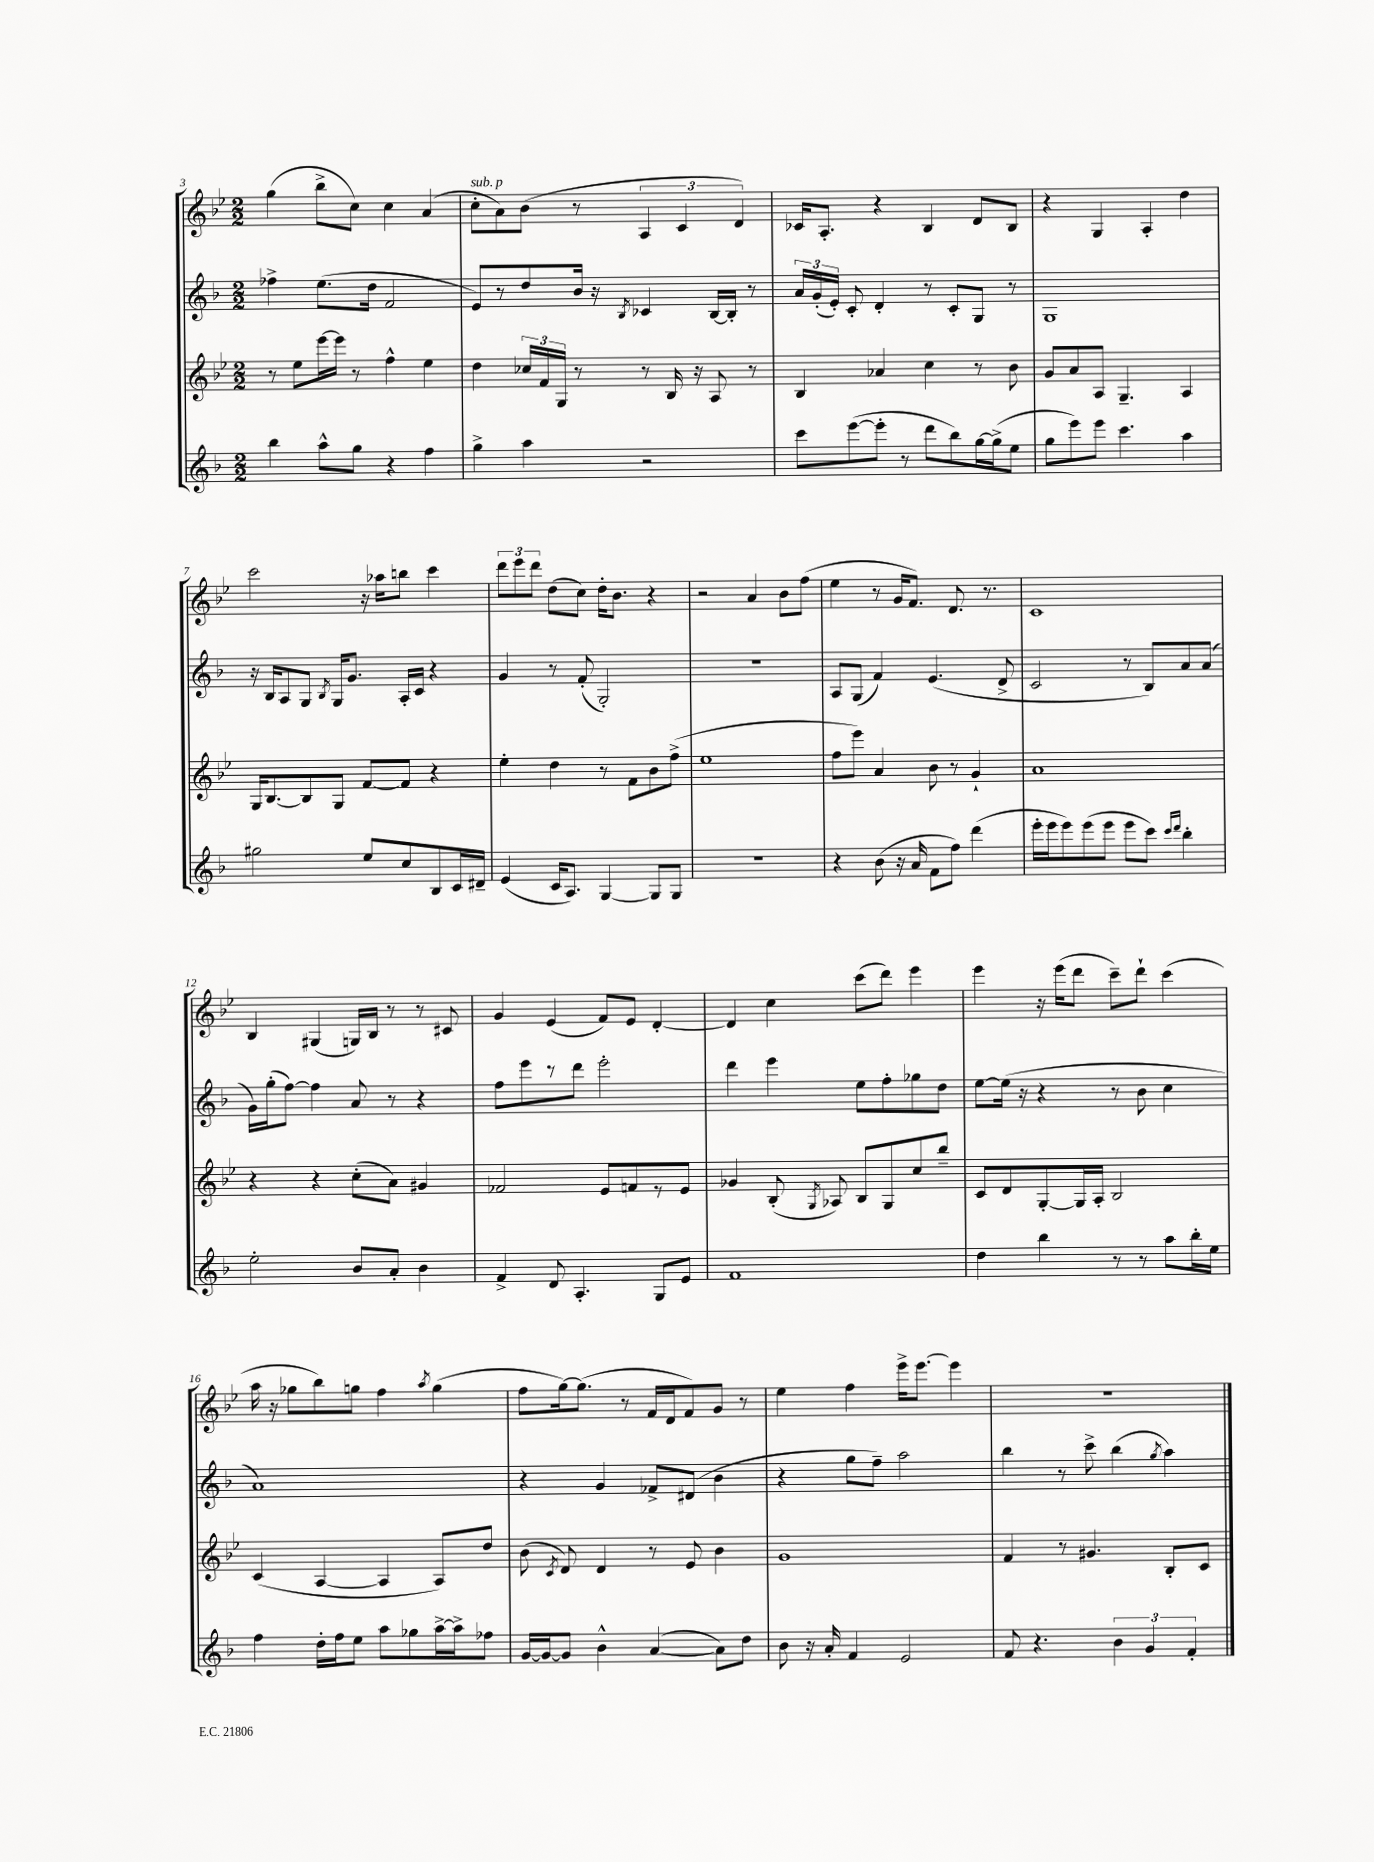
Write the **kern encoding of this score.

**kern	**kern	**kern	**kern
*staff4	*staff3	*staff2	*staff1
*clefG2	*clefG2	*clefG2	*clefG2
*k[b-]	*k[b-e-]	*k[b-]	*k[b-e-]
*M2/2	*M2/2	*M2/2	*M2/2
4bb-	8r	4ff-^	(4gg
.	8ee-	.	.
8aa^^	[16eee-	(8.ee	8bb-^
.	16eee-]	.	.
8gg	8r	.	8cc)
.	.	16dd	.
4r	4ff^^	2f	4cc
4ff	4ee-	.	(4a
=	=	=	=
4gg^	4dd	8e)	8cc'
.	.	8r	8a)
4aa	24cc-	8dd	(8b-
.	24f	.	.
.	24G	.	.
.	8r	16b-	8r
.	.	16r	.
.	.	8qB-	.
2r	8r	4c-	6A
.	16B-	.	.
.	.	.	6c
.	16r	.	.
.	8A	[16B-	.
.	.	16B-']	.
.	.	.	6d)
.	8r	8r	.
=	=	=	=
8ccc	4B-	24a	16c-
.	.	(24g'	.
.	.	.	8.A'
.	.	24e')	.
([8eee	.	8c'	.
8eee']	4a-	4d'	4r
8r	.	.	.
8ddd	4cc	8r	4B-
8bb-)	.	8c'	.
[16gg	8r	8G	8d
(16gg^]	.	.	.
8ee	8b-	8r	8B-
=	=	=	=
8gg	8g	1G	4r
8eee)	8a	.	.
8eee	8A	.	4G
4.ccc	4.G~	.	.
.	.	.	4A'
4aa	4A	.	4dd
=	=	=	=
2gg#	16G	16r	2ccc
.	[8.B-	16B-	.
.	.	8A	.
.	8B-]	8G	.
.	.	8qB-	.
.	8G	16G	.
.	.	8.g	.
8ee	[8f	.	16r
.	.	.	16aa-
8cc	8f]	16A'	8bb
.	.	16c	.
8B-	4r	4r	4ccc
16c	.	.	.
16d#~	.	.	.
=	=	=	=
(4e	4ee-'	4g	12ddd
.	.	.	12eee-
.	.	.	12ddd
16c	4dd	8r	(8dd
8.A)	.	.	.
.	.	(8f'	8cc)
[4G	8r	2G')	16dd'
.	.	.	8.b-
.	8f	.	.
8G]	8b-	.	4r
8G	(8ff^	.	.
=	=	=	=
1r	1ee-	1r	2r
.	.	.	4a
.	.	.	8b-
.	.	.	(8ff
=	=	=	=
4r	8ff	8A	4ee-
.	8eee-)	(8G	.
(8b-	4a	4f)	8r
16r	.	.	16g
16a	.	.	8.f)
8f	8b-	(4.e	.
8ff)	8r	.	8.d
(4ddd	4g`	.	.
.	.	.	8.r
.	.	8d^	.
=	=	=	=
16eee'	1a	2c	1c
16eee	.	.	.
8eee)	.	.	.
(8eee	.	.	.
8eee	.	.	.
8eee	.	8r	.
8ccc)	.	8B-)	.
16qqccc	.	.	.
16qqddd	.	.	.
4bb-'	.	8a	.
.	.	(8a	.
=	=	=	=
2ee'	4r	16g)	4B-
.	.	(16gg'	.
.	.	[8ff)	.
.	4r	4ff]	(4G#
8b-	(8cc'	8a	16G)
.	.	.	16B-
8a'	8a)	8r	8r
4b-	4g#	4r	8r
.	.	.	8c#
=	=	=	=
4f^	2f-	8ff	4g
.	.	8eee	.
8d	.	8r	(4e-
4.A'	.	8ddd	.
.	8e-	2eee'	8f)
.	8f	.	8e-
8G	8r	.	[4d'
8e	8e-	.	.
=	=	=	=
1f	4g-	4ddd	4d]
.	(8B-'	4eee	4cc
.	8qG	.	.
.	8A-)	.	.
.	8B-	8ee	(8ccc
.	8G	8ff'	8ddd)
.	8cc	8gg-	4eee-
.	8bb-~	8dd	.
=	=	=	=
4dd	8c	[8ee	4eee-
.	8d	(16ee]	.
.	.	16r	.
4bb-	[8G'	4r	16r
.	.	.	(16eee-
.	16G]	.	8ddd
.	16A'	.	.
8r	2B-	8r	8ccc~)
8r	.	8b-	8ddd`
8aa	.	4cc	(4ccc
16bb-'	.	.	.
16ee	.	.	.
=	=	=	=
4ff	(4c	1a)	16aa
.	.	.	16r
.	.	.	8gg-
16dd'	[4A	.	8bb-)
16ff	.	.	.
8ee	.	.	8gg
8aa	4A]	.	4ff
8gg-	.	.	.
.	.	.	8qaa
[16aa^	8A)	.	(4gg
16aa^]	.	.	.
8ff-	8dd	.	.
=	=	=	=
[16g	(8b-	4r	8ff
16g_	.	.	.
.	8qc	.	.
8g]	8d)	.	[16gg)
.	.	.	(8.gg]
4b-^^	4d	4g	.
.	.	.	8r
([4a	8r	8f-^	16f
.	.	.	16d
.	8e-	(8d#	8f)
8a])	4b-	4b-	8g
8dd	.	.	8r
=	=	=	=
8b-	1g	4r	4ee-
16r	.	.	.
16a'	.	.	.
4f	.	8gg	4ff
.	.	8ff~)	.
2e	.	2aa	16eee-^
.	.	.	[8.eee-
.	.	.	4eee-]
=	=	=	=
8f	4f	4bb-	1r
4.r	.	.	.
.	8r	8r	.
.	4.g#	8ccc^	.
6b-	.	(4bb-	.
6g	.	.	.
.	.	8qgg	.
.	8B-'	4aa)	.
6f'	.	.	.
.	8c	.	.
==	==	==	==
*-	*-	*-	*-
